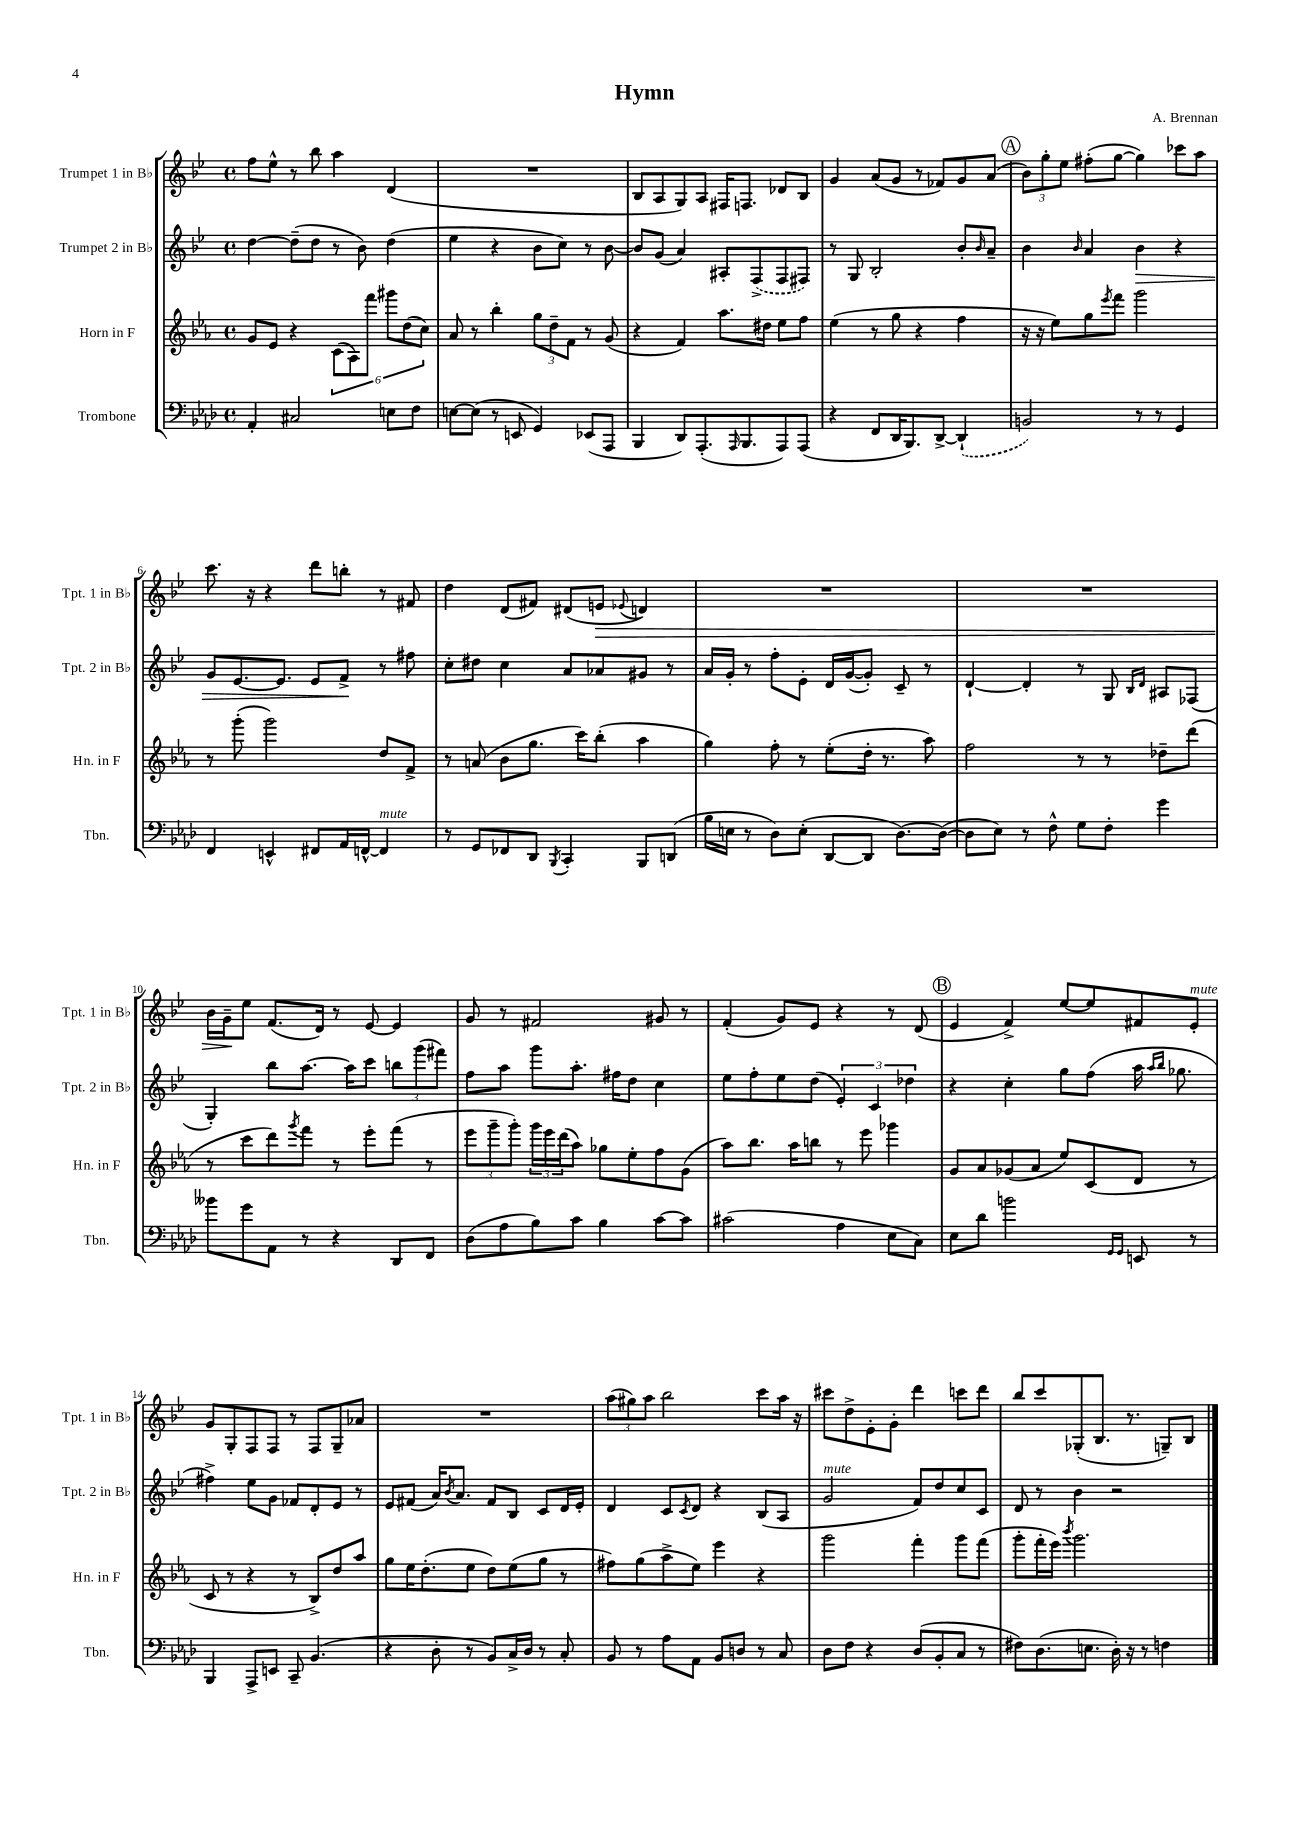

**kern	**kern	**kern	**kern
*staff4	*staff3	*staff2	*staff1
*clefF4	*clefG2	*clefG2	*clefG2
*k[b-e-a-d-]	*k[b-e-a-]	*k[b-e-]	*k[b-e-]
*M4/4	*M4/4	*M4/4	*M4/4
*met(c)	*met(c)	*met(c)	*met(c)
4AA-'	8g	[4dd	8ff
.	8e-	.	8ee-^^
2C#	4r	(8dd~]	8r
.	.	8dd	8bb-
.	(12c	8r	4aa
.	12A-)	.	.
.	.	8b-)	.
.	12fff	.	.
8E	12ggg#	(4dd	(4d
.	(12dd	.	.
8F	.	.	.
.	12cc)	.	.
=	=	=	=
[8E	8a-	4ee-	1r
(8E]	8r	.	.
8r	4bb-'	4r	.
8EE	.	.	.
4GG)	12gg	8b-	.
.	12dd~	.	.
.	.	8cc)	.
.	12f	.	.
(8EE-	8r	8r	.
8AAA-	(8g	[8b-	.
=	=	=	=
4BBB-	4r	8b-]	8B-
.	.	(8g	8A
8DD-)	4f)	4a)	8G)
(8.AAA-'	.	.	8A
.	8.aa-	8A#'	16F#
16qqAAA-	.	.	.
8.BBB-	.	.	8.F
.	.	(8F^	.
.	16dd#	.	.
8AAA-)	8ee-	8F	8d-
(8AAA-	8ff	8F#)	8B-
=	=	=	=
4r	(4ee-	8r	4g
.	.	8G	.
8FF	8r	2B-'	(8a
16DD-	8gg	.	8g
8.BBB-)	.	.	.
.	4r	.	8r
[8DD-^	.	.	8f-)
(4DD-`]	4ff	8b-'	8g
.	.	16qqb-	.
.	.	8a~	(8a
=	=	=	=
2BB)	16r	4b-	12b-)
.	16r	.	.
.	.	.	12gg'
.	8ee-)	.	.
.	.	.	12ee-
.	.	16qqb-	.
.	8gg	4a	(8ff#'
.	8qeee-	.	.
.	8fff	.	[8gg
8r	2ggg	4b-	4gg])
8r	.	.	.
4GG	.	4r	8ccc-
.	.	.	8aa
=	=	=	=
4FF	8r	8g	8.ccc
.	(8ggg'	[8.e-	.
.	.	.	16r
4EE^^	2ggg)	.	4r
.	.	8.e-]	.
8FF#	.	8e-	8ddd
16AA-	.	8f^	8bb'
[16FF^^	.	.	.
4FF]	8dd	8r	8r
.	8f^	8ff#	8f#
=	=	=	=
8r	8r	8cc'	4dd
8GG	(8a	8dd#	.
8FF-	8b-	4cc	(8d
8DD-	8.gg	.	8f#)
8qBBB-	.	.	.
4CC'	.	8a	(8d#
.	16ccc)	.	.
.	(8bb-'	8a-	8e
.	.	.	8qqe-
8BBB-	4aa-	8g#	4d)
(8DD	.	8r	.
=	=	=	=
16B-	4gg)	16a	1r
16E	.	16g'	.
8r	.	8r	.
8D-)	8ff'	8ff'	.
(8E'	8r	8e-'	.
[8DD-	(8ee-'	16d	.
.	.	([16g	.
8DD-]	16dd'	8g'])	.
.	8.r	.	.
[8.D-)	.	8c~	.
.	8aa-)	8r	.
(16D-_	.	.	.
=	=	=	=
8D-]	2ff	[4d`	1r
8E-)	.	.	.
8r	.	4d']	.
8F^^	.	.	.
8G	8r	8r	.
8F'	8r	8G	.
.	.	16qqB-	.
.	.	16qqd	.
4g	8dd-~	8A#	.
.	(8ddd	(8F-	.
=	=	=	=
8b--	8r	4G')	16b-
.	.	.	16g~
8g	8ccc	.	8ee-
8AA-	8ddd)	8bb-	(8.f
.	8qggg	.	.
8r	8fff	[8.aa	.
.	.	.	16d)
4r	8r	.	8r
.	.	16aa]	.
.	8eee-'	8ccc	[8e-
8DD-	(8fff	12bb	4e-]
.	.	(12ggg	.
8FF	8r	.	.
.	.	12fff#)	.
=	=	=	=
(8D-	12eee-	8ff	8g
.	12ggg~	.	.
8A-	.	8aa	8r
.	12ggg')	.	.
8B-)	24ggg	8ggg	2f#
.	24eee-	.	.
.	(24ddd	.	.
8c	8aa-)	8.aa'	.
4B-	8gg-	.	.
.	.	16ff#	.
.	8ee-'	8dd	.
[8c	8ff	4cc	8g#
8c]	(8g	.	8r
=	=	=	=
(2c#	8aa-)	8ee-	(4f'
.	8.bb-	8ff'	.
.	.	8ee-	8g)
.	16aa-	.	.
.	8bb	(8dd	8e-
4A-	8r	6e-')	4r
.	8eee-	.	.
.	.	6c	.
8E-	4ggg-	.	8r
.	.	6dd-	.
8C)	.	.	(8d
=	=	=	=
8E-	8g	4r	4e-
8d-	8a-	.	.
2b	(8g-	4cc'	4f^)
.	8a-	.	.
.	8ee-)	8gg	[8ee-
.	(8c	(8ff	8ee-]
16qqGG	.	.	.
16qqGG	.	.	.
8EE	8d	16aa	8f#
.	.	16qqaa	.
.	.	16qqbb-	.
.	.	8.gg-	.
8r	8r	.	8e-'
=	=	=	=
4BBB-	8c	4ff#^)	8g
.	8r	.	8G'
8AAA-^	4r	8ee-	8F
8EE	.	8g	8F
8CC~	8r	8f-	8r
(4.BB-	8B-^)	8d'	8F
.	8dd	8e-	8G~
.	8aa-	8r	8a-
=	=	=	=
4r	8gg	8e-	1r
.	16ee-	(8f#	.
.	(8.dd'	.	.
8D-'	.	16a)	.
.	.	8qb-	.
.	.	8.a	.
8r	8ee-	.	.
8BB-)	8dd)	8f#	.
16C^	(8ee-	8B-	.
16D-	.	.	.
8r	8gg	8c	.
8C'	8r	16d	.
.	.	16e-'	.
=	=	=	=
8BB-	8ff#)	4d	(12aa
.	.	.	12gg#)
8r	(8gg	.	.
.	.	.	12aa
8A-	8aa-^	8c	2bb-
.	.	8qc	.
8AA-	8ee-)	8d	.
8BB-	4eee-	4r	.
8D	.	.	.
8r	4r	(8B-	8ccc
8C	.	8A	16aa
.	.	.	16r
=	=	=	=
8D-	2ggg	2g	8ccc#
8F	.	.	8dd^
4r	.	.	8e-'
.	.	.	8g'
(8D-	4fff'	8f)	4ddd
8BB-'	.	8dd	.
8C	8ggg	8cc	8ccc
8r	(8fff	8c	8ddd
=	=	=	=
8F#)	8ggg'	8d	8bb-
(8.D-	16fff'	8r	8ccc
.	16eee-)	.	.
.	8qbbb-	.	.
.	2.ggg	4b-	(8G-'
8.E	.	.	.
.	.	.	8.B-
16D-')	.	2r	.
16r	.	.	8.r
8r	.	.	.
4F	.	.	8G~)
.	.	.	8B-
==	==	==	==
*-	*-	*-	*-
